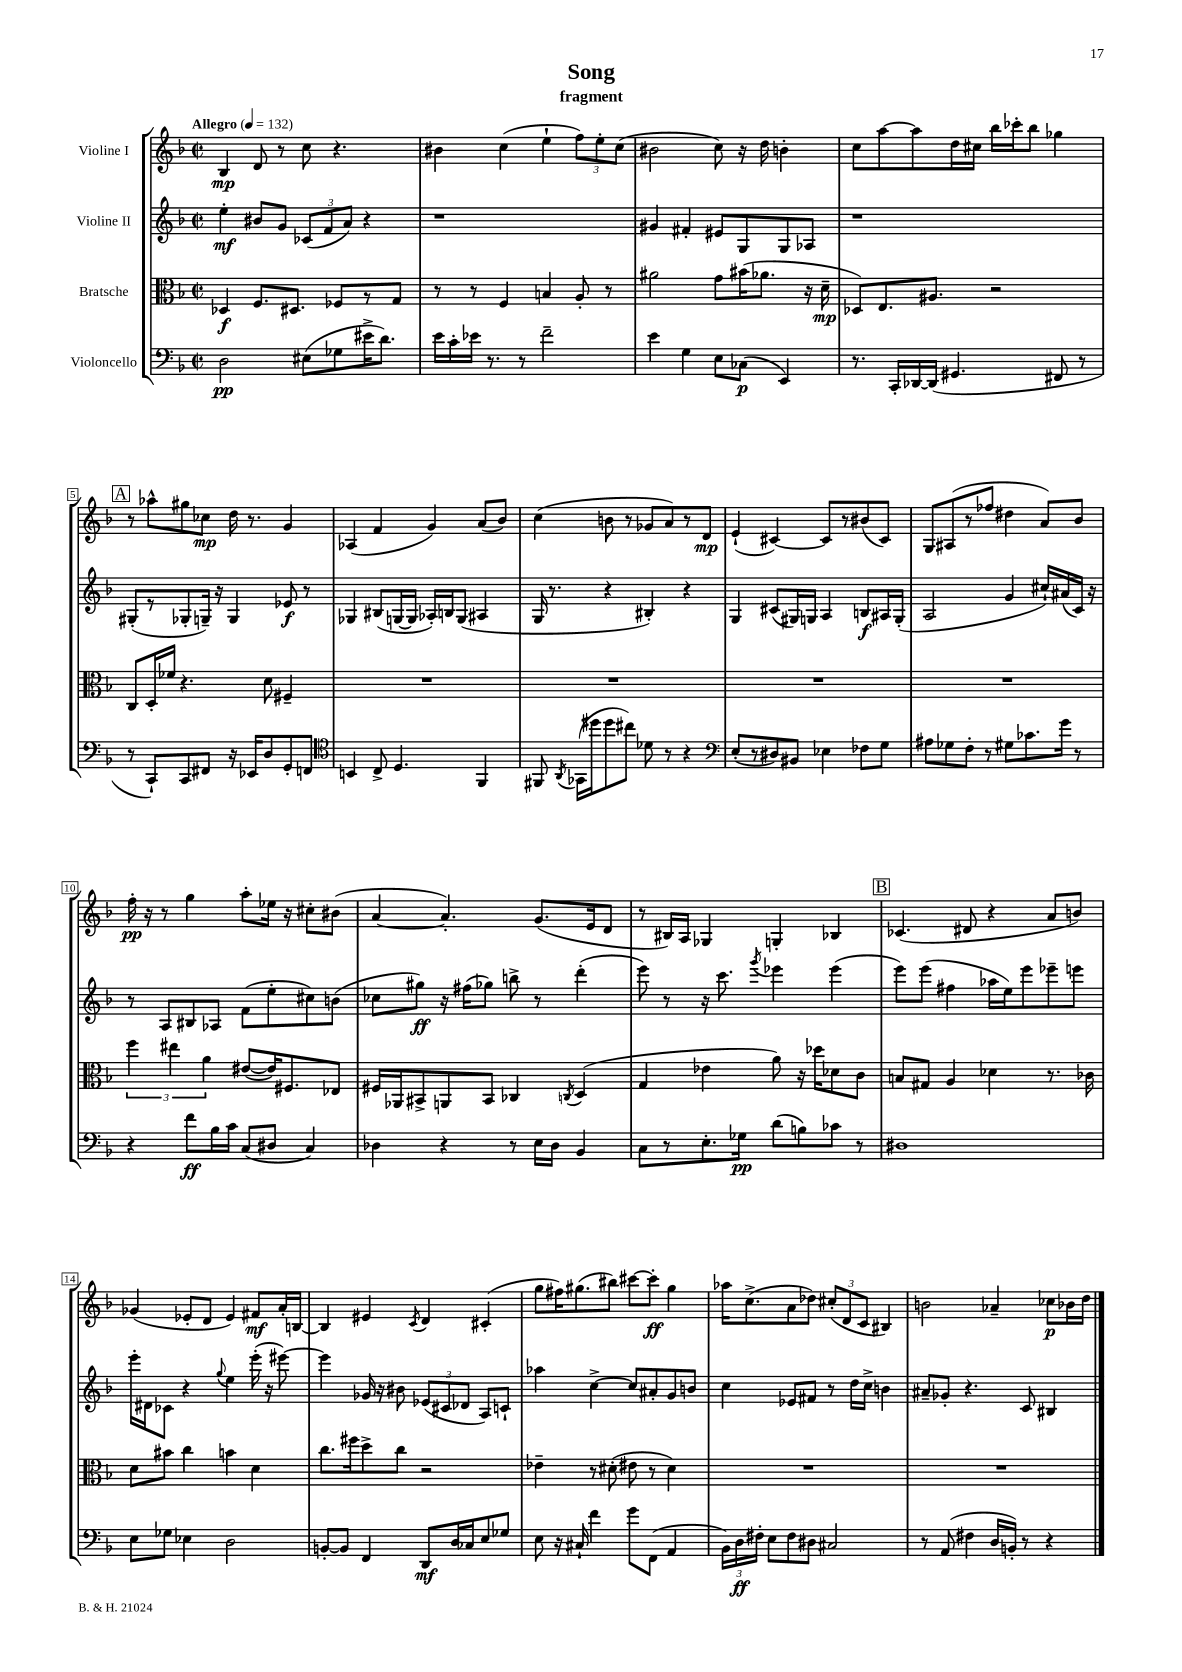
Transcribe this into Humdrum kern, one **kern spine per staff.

**kern	**dynam	**kern	**dynam	**kern	**dynam	**kern	**dynam
*part4	*part4	*part3	*part3	*part2	*part2	*part1	*part1
*staff4	*staff4	*staff3	*staff3	*staff2	*staff2	*staff1	*staff1
*I"Violoncello	*	*I"Bratsche	*	*I"Violine II	*	*I"Violine I	*
*clefF4	*	*clefC3	*	*clefG2	*	*clefG2	*
*k[b-]	*	*k[b-]	*	*k[b-]	*	*k[b-]	*
*M2/2	*	*M2/2	*	*M2/2	*	*M2/2	*
*met(c|)	*	*met(c|)	*	*met(c|)	*	*met(c|)	*
*MM132	*	*MM132	*	*MM132	*	*MM132	*
=1	=1	=1	=1	=1	=1	=1	=1
!	!	!	!	!	!	!LO:TX:a:B:t=Allegro	!
2D\	pp	4D-X/	f	4ee'\	mf	4B-/	mp
.	.	8.F/L	.	8b#X/L	.	8d/	.
.	.	.	.	8g/J	.	8r	.
.	.	8.D#X/J	.	.	.	.	.
(8E#X\L	.	.	.	(12c-X/L	.	8cc\	.
.	.	.	.	12f/	.	.	.
8G-X\	.	8F-X/L	.	.	.	4.r	.
.	.	.	.	12a/J)	.	.	.
16e#X^\K	.	8r	.	4r	.	.	.
8.d\J)	.	.	.	.	.	.	.
.	.	8G/J	.	.	.	.	.
=2	=2	=2	=2	=2	=2	=2	=2
16e\LL	.	8r	.	1r	.	4b#X\	.
16c'\	.	.	.	.	.	.	.
16e-X\JJ	.	8r	.	.	.	.	.
8.r	.	.	.	.	.	.	.
.	.	4F/	.	.	.	(4cc\	.
8r	.	.	.	.	.	.	.
2f~\	.	4Bn/	.	.	.	4ee`\	.
.	.	8A'/	.	.	.	12ff\L)	.
.	.	.	.	.	.	12ee'\	.
.	.	8r	.	.	.	.	.
.	.	.	.	.	.	(12cc\J	.
=3	=3	=3	=3	=3	=3	=3	=3
4e\	.	2a#X\	.	4g#X/	.	2b#X\	.
4G\	.	.	.	4f#X'/	.	.	.
8E\L	.	8g\L	.	8e#X/L	.	8cc\)	.
(8C-X\J	p	(16b#X\K	.	8G/	.	16r	.
.	.	8.a-X\J	.	.	.	16dd\	.
4EE/)	.	.	.	8G/	.	4bn'\	.
.	.	16r	.	8A-X/J	.	.	.
.	.	16d~\	mp	.	.	.	.
=4	=4	=4	=4	=4	=4	=4	=4
8.r	.	8D-X/L)	.	1r	.	8cc\L	.
.	.	8.E/	.	.	.	[8aa\	.
16CC'/LL	.	.	.	.	.	.	.
[16DD-X/	.	.	.	.	.	8aa\]	.
(16DD-/JJ]	.	8.A#X/J	.	.	.	.	.
4.GG#X/	.	.	.	.	.	16dd\L	.
.	.	.	.	.	.	16cc#X\JJ	.
.	.	2r	.	.	.	16bb-\LL	.
.	.	.	.	.	.	16ccc-X'\J	.
.	.	.	.	.	.	8bb-\J	.
8FF#X/	.	.	.	.	.	4gg-X\	.
8r	.	.	.	.	.	.	.
!!LO:LB:g=z
!!LO:REH:place=s1:t=A
=5	=5	=5	=5	=5	=5	=5	=5
8r	.	8C/L	.	(8G#X'/L	.	8r	.
8CC`/L)	.	16D'/L	.	8r	.	8aa-X^^\L	.
.	.	16f-X/JJ	.	.	.	.	.
8CC/	.	4.r	.	8G-X'/	.	8gg#X\	.
8FF#X/J	.	.	.	16Gn~/Jk)	.	8cc-X\J	mp
.	.	.	.	16r	.	.	.
16r	.	.	.	4G/	.	16dd\	.
16EE-X/KL	.	.	.	.	.	8.r	.
8D/	.	8d\	.	.	.	.	.
8GG'/	.	4F#X~/	.	8e-X/	f	4g/	.
8FFn/J	.	.	.	8r	.	.	.
=6	=6	=6	=6	=6	=6	=6	=6
*clefC4	*	*	*	*	*	*	*
4BBn/	.	1r	.	4G-X/	.	(4A-X/	.
8C^/	.	.	.	(8B#X/L	.	4f/	.
4.D/	.	.	.	[16Gn/L	.	.	.
.	.	.	.	16G/JJ]	.	.	.
.	.	.	.	16A-X'/LL)	.	4g/)	.
.	.	.	.	16Bn/J	.	.	.
.	.	.	.	(8G/J	.	.	.
4FF/	.	.	.	4A#X/	.	(8a/L	.
.	.	.	.	.	.	8b-/J)	.
=7	=7	=7	=7	=7	=7	=7	=7
8FF#X/	.	1r	.	16G/	.	(4cc\	.
.	.	.	.	8.r	.	.	.
8qAA/	.	.	.	.	.	.	.
(16GG-X\LL	.	.	.	.	.	.	.
16dd#X\J	.	.	.	.	.	.	.
8dd#\	.	.	.	4r	.	8bn\	.
8cc#X\J)	.	.	.	.	.	8r	.
8d-X\	.	.	.	4B#X'/)	.	8g-X/L	.
8r	.	.	.	.	.	8a/)	.
4r	.	.	.	4r	.	8r	.
.	.	.	.	.	.	8d/J	mp
=8	=8	=8	=8	=8	=8	=8	=8
*clefF4	*	*	*	*	*	*	*
(8E'/L	.	1r	.	4G/	.	(4e`/	.
8r	.	.	.	.	.	.	.
8D#X/)	.	.	.	(8c#X/L	.	[4c#X/)	.
8BB#X/J	.	.	.	16G#X/L)	.	.	.
.	.	.	.	16Gn/JJ	.	.	.
4E-X\	.	.	.	4A/	.	8c#/L]	.
.	.	.	.	.	.	8r	.
8F-X\L	.	.	.	8Bn/L	f	(8b#X/	.
8G\J	.	.	.	16A#X/L	.	8c#/J)	.
.	.	.	.	(16G'/JJ	.	.	.
=9	=9	=9	=9	=9	=9	=9	=9
8A#X\L	.	1r	.	2A/	.	8G/L	.
8G-X\	.	.	.	.	.	(8A#X/	.
8F'\J	.	.	.	.	.	8r	.
8r	.	.	.	.	.	8ff-X/J	.
8G#X\L	.	.	.	4g/	.	4dd#X\	.
8.c-X\	.	.	.	.	.	.	.
.	.	.	.	16cc#X`/LL)	.	8a/L)	.
16g\Jk	.	.	.	(16a#X/	.	.	.
8r	.	.	.	16c/JJ)	.	8b-/J	.
.	.	.	.	16r	.	.	.
!!LO:LB:g=z
=10	=10	=10	=10	=10	=10	=10	=10
4r	.	6ff\	.	8r	.	16ff'\	pp
.	.	.	.	.	.	16r	.
.	.	.	.	8A/L	.	8r	.
.	.	6ee#X\	.	.	.	.	.
8f\L	ff	.	.	8B#X/	.	4gg\	.
.	.	6a\	.	.	.	.	.
16B-\L	.	.	.	8A-X/J	.	.	.
16c\JJ	.	.	.	.	.	.	.
(8C/L	.	([8e#X/L	.	(8f\L	.	8aa'\L	.
8D#X/J	.	16e#/K])	.	8ee'\	.	16ee-X\Jk	.
.	.	8.F#X/	.	.	.	16r	.
4C/)	.	.	.	8cc#X\)	.	8cc#X'\L	.
.	.	8E-X/J	.	(8bn\J	.	(8b#X\J	.
=11	=11	=11	=11	=11	=11	=11	=11
4D-X\	.	16F#X/LL	.	8cc-X\L	.	[4a/	.
.	.	16AA-X/J	.	.	.	.	.
.	.	8BB#X^/	.	8gg#X\J)	ff	.	.
4r	.	8AAn/	.	16r	.	4.a'/])	.
.	.	.	.	(16ff#X\KL	.	.	.
.	.	8BB#/J	.	8gg-X\J)	.	.	.
8r	.	4C-X/	.	8bbn^\	.	.	.
16E\LL	.	.	.	8r	.	(8.g/L	.
16D-\JJ	.	.	.	.	.	.	.
.	.	8qCn/	.	.	.	.	.
4BB-/	.	(4D/	.	(4ddd'\	.	.	.
.	.	.	.	.	.	16e/k	.
.	.	.	.	.	.	8d/J	.
=12	=12	=12	=12	=12	=12	=12	=12
8C\L	.	4G/	.	8eee\)	.	8r	.
8r	.	.	.	8r	.	16B#X/LL)	.
.	.	.	.	.	.	16A/JJ	.
8.E'\	.	4e-X\	.	16r	.	4G-X/	.
.	.	.	.	8.ccc\	.	.	.
16G-X\Jk	pp	.	.	.	.	.	.
.	.	.	.	8qggg/	.	.	.
(8d\L	.	8a\)	.	4eee-X\	.	4Gn'/	.
8Bn\)	.	16r	.	.	.	.	.
.	.	16dd-X\KL	.	.	.	.	.
8c-X\J	.	8d-X\	.	(4eee-\	.	4B-X/	.
8r	.	8c\J	.	.	.	.	.
!!LO:REH:place=s1:t=B
=13	=13	=13	=13	=13	=13	=13	=13
1D#X	.	8Bn/L	.	8eee\L)	.	(4.c-X/	.
.	.	8G#X/J	.	(8eee\J	.	.	.
.	.	4A/	.	4ff#X\	.	.	.
.	.	.	.	.	.	8d#X/	.
.	.	4d-X\	.	16aa-X\LL	.	4r	.
.	.	.	.	16ee\J)	.	.	.
.	.	.	.	8eee\	.	.	.
.	.	8.r	.	8eee-X~\	.	8a/L	.
.	.	.	.	8eeen\J	.	8bn/J)	.
.	.	16c-X\	.	.	.	.	.
!!LO:LB:g=z
=14	=14	=14	=14	=14	=14	=14	=14
8E\L	.	8d\L	.	16eee'\LL	.	(4g-X/	.
.	.	.	.	16d#X\J	.	.	.
8G-X\J	.	8b#X\J	.	8c-X\J	.	.	.
4E-X\	.	4cc\	.	4r	.	8e-X'/L	.
.	.	.	.	.	.	8d/J	.
.	.	.	.	8qqgg/	.	.	.
2D\	.	4bn\	.	4ee\	.	4e-/)	.
.	.	4d\	.	(16eee'\	.	8f#X/L	mf
.	.	.	.	16r	.	.	.
.	.	.	.	[8eee#X\)	.	16a'/L	.
.	.	.	.	.	.	[16Bn/JJ	.
=15	=15	=15	=15	=15	=15	=15	=15
[8BBn'/L	.	8.cc\L	.	4eee#\]	.	4B/]	.
8BB/J]	.	.	.	.	.	.	.
.	.	16ff#X\k	.	.	.	.	.
4FF/	.	8dd^\	.	16g-X/	.	4e#X/	.
.	.	.	.	16r	.	.	.
.	.	8cc\J	.	8b#X\	.	.	.
.	.	.	.	.	.	8qc/	.
8DD/L	mf	2r	.	(12e-X/L	.	4d/	.
.	.	.	.	12c#X/	.	.	.
16D/L	.	.	.	.	.	.	.
.	.	.	.	12d-X/J	.	.	.
16C-X/J	.	.	.	.	.	.	.
8E/	.	.	.	8A/L)	.	(4c#X'/	.
8G-X/J	.	.	.	8cn`/J	.	.	.
=16	=16	=16	=16	=16	=16	=16	=16
8E\	.	4e-X~\	.	4aa-X\	.	8gg\L	.
16r	.	.	.	.	.	16ff#X\K)	.
16C#X`/	.	.	.	.	.	(8.gg#X\	.
4f\	.	8r	.	[4cc^\	.	.	.
.	.	(8d#X'\	.	.	.	8bb#X\J)	.
8g\L	.	8e#X\	.	8cc/L]	.	[8ccc#X\L	.
(8FF\J	.	8r	.	8a#X'/	.	8ccc#'\J]	ff
4AA/	.	4d#\)	.	8g/	.	4gg#\	.
.	.	.	.	8bn/J	.	.	.
=17	=17	=17	=17	=17	=17	=17	=17
24BB-\LL)	.	1r	.	4cc\	.	16aa-X\KL	.
24D\	ff	.	.	.	.	.	.
.	.	.	.	.	.	(8.cc^\	.
24F#X'\JJ	.	.	.	.	.	.	.
8E\L	.	.	.	.	.	.	.
8F#\	.	.	.	8e-X/L	.	8a\	.
8D#X\J	.	.	.	8f#X/J	.	8dd-X\J)	.
2C#X/	.	.	.	8r	.	(12cc#X'/L	.
.	.	.	.	.	.	12d/	.
.	.	.	.	16dd\LL	.	.	.
.	.	.	.	.	.	12c/J	.
.	.	.	.	16cc^\JJ	.	.	.
.	.	.	.	4bn\	.	4B#X/)	.
=18	=18	=18	=18	=18	=18	=18	=18
8r	.	1r	.	8a#X~/L	.	2bn\	.
(8AA/	.	.	.	8g-X'/J	.	.	.
4F#X\	.	.	.	4.r	.	.	.
16D/LL	.	.	.	.	.	4a-X~/	.
16BBn'/JJ)	.	.	.	.	.	.	.
8r	.	.	.	8c/	.	.	.
4r	.	.	.	4B#X/	.	8cc-X\L	p
.	.	.	.	.	.	16b-X\L	.
.	.	.	.	.	.	16dd\JJ	.
==	==	==	==	==	==	==	==
*-	*-	*-	*-	*-	*-	*-	*-
